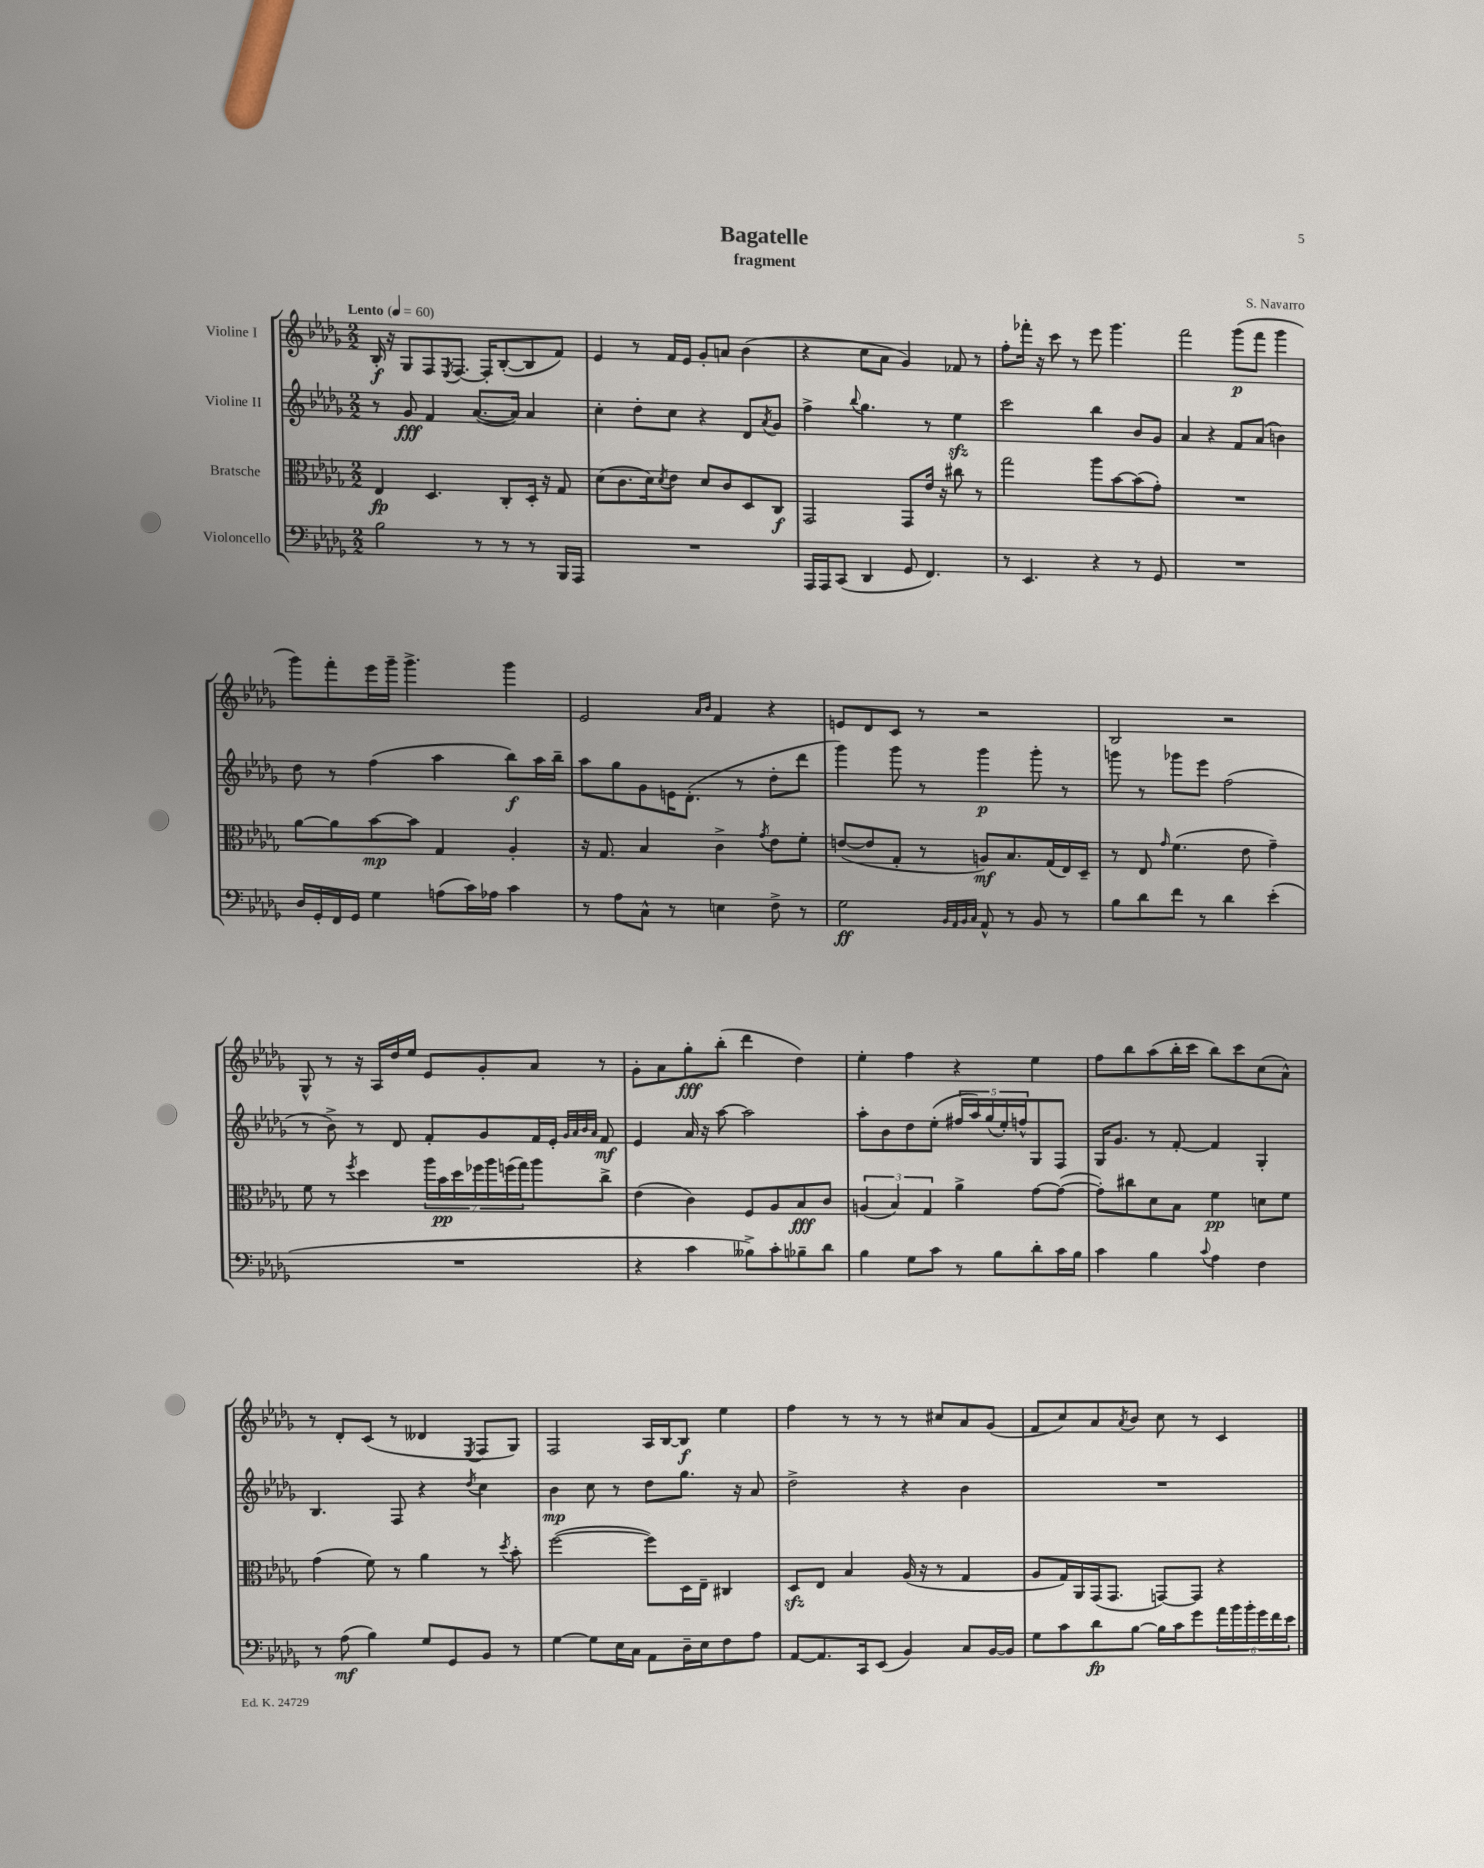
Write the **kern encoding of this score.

**kern	**kern	**kern	**kern
*staff4	*staff3	*staff2	*staff1
*clefF4	*clefC3	*clefG2	*clefG2
*k[b-e-a-d-g-]	*k[b-e-a-d-g-]	*k[b-e-a-d-g-]	*k[b-e-a-d-g-]
*M2/2	*M2/2	*M2/2	*M2/2
*MM60	*MM60	*MM60	*MM60
2B-	4E-	8r	16B-'
.	.	.	16r
.	.	8g-	8G-
.	4.D-	4f	8F
.	.	.	8qE-
.	.	.	[8.F
8r	.	([8.a-	.
.	.	.	16F']
8r	8C'	.	([8B-'
.	.	16a-])	.
8r	16D-'	4a-	8B-]
.	16r	.	.
16BBB-	8G-	.	8f)
16AAA-	.	.	.
=	=	=	=
1r	(8d-	4cc'	4e-
.	8.c	.	.
.	.	8dd-'	8r
.	16d-)	.	.
.	8qd-	.	.
.	8e-	8cc	16f
.	.	.	16e-
.	8d-	4r	8g-'
.	8c	.	8a
.	8D-	8d-	(4b-
.	.	8qa-	.
.	8C	8g-	.
=	=	=	=
16AAA-	2GG-	4ff^	4r
16AAA-	.	.	.
(8CC	.	.	.
.	.	8qqbb-	.
4DD-	.	4.gg-	8cc
.	.	.	8a-
8GG-	8GG-	.	4g-)
4.FF)	16e-	8r	.
.	16r	.	.
.	8cc#	4ee-	8f-
.	8r	.	8r
=	=	=	=
8r	2gg-	2ccc	8ff'
4.EE-	.	.	16fff-'
.	.	.	16r
.	.	.	8ccc
.	.	.	8r
4r	8aa-	4bb-	8eee-
.	[8b-	.	4.ggg-
8r	(8b-]	8b-	.
8GG-	8g-')	8g-	.
=	=	=	=
1r	1r	4a-	2fff
.	.	4r	.
.	.	8f	(8ggg-
.	.	(8a-	8fff
.	.	4b)	4ggg-
=	=	=	=
16D-	[8a-	8dd-	8ggg-)
16GG-'	.	.	.
16FF	8a-]	8r	8fff'
16GG-	.	.	.
4G-	[8b-	(4ff	16eee-
.	.	.	16ggg-~
.	8b-]	.	4.ggg-^
(8A	4G-	4aa-	.
16c)	.	.	.
16A-	.	.	.
4c	4A-'	8bb-)	4ggg-
.	.	16aa-	.
.	.	16bb-~	.
=	=	=	=
8r	16r	8aa-	2e-
.	8.G-	.	.
8A-	.	8gg-	.
8C^^	4B-	8g-	.
8r	.	16e	.
.	.	(8.d-'	.
.	.	.	16qqa-
.	.	.	16qqb-
4E	4c^	.	4f
.	.	8r	.
.	8qg-	.	.
8F^	8e-	8dd-'	4r
8r	8f'	8ddd-	.
=	=	=	=
2G-	([8e	4ggg-)	8e
.	8e]	.	8d-
.	8G-'	8ggg-	8c
.	8r	8r	8r
32qqBB-	.	.	.
32qqAA-	.	.	.
32qqBB-	.	.	.
32qqC	.	.	.
8AA-^^	8A)	4ggg-	2r
8r	8.B-	.	.
8BB-	.	8ggg-'	.
.	(16G-	.	.
8r	16E-)	8r	.
.	16D-~	.	.
=	=	=	=
8B-	8r	8ggg	2B-
8d-	8E-	8r	.
.	16qqg-	.	.
8f	(4.f	8ggg-	.
8r	.	8eee-	.
4d-	.	(2ff	2r
.	8e-	.	.
(4e-'	4g-~)	.	.
=	=	=	=
1r	8f	8r	8G-^^
.	8r	8b-^)	8r
.	8qff	.	.
.	4dd-	8r	16r
.	.	.	16A-
.	.	8d-	16dd-
.	.	.	16ee-
.	28aa-	8f'	8e-
.	28b-	.	.
.	28dd-	.	.
.	28ff-	.	.
.	.	8g-	8g-'
.	28aa-	.	.
.	(28ff	.	.
.	28gg-)	.	.
.	8aa-	16f	8a-
.	.	16e-'	.
.	.	32qqg-	.
.	.	32qqa-	.
.	.	32qqb-	.
.	.	32qqa-	.
.	8cc^	8f	8r
=	=	=	=
4r	(4e-	4e-	8g-'
.	.	.	8a-
4c	4c)	16a-	8gg-'
.	.	16r	.
.	.	[8aa-	(8bb-'
8B--^)	8F	2aa-]	4ddd-
8c'	8A-	.	.
8B-~	8B-	.	4dd-)
8d-	8c	.	.
=	=	=	=
4B-	(6A	8aa-'	4ee-'
.	.	8b-	.
.	6B-)	.	.
8G-	.	8dd-	4ff
.	6G-	.	.
8c	.	(8ee-'	.
8r	4a-^	20ff#	4r
.	.	20aa-)	.
.	.	(20gg-	.
8B-	.	.	.
.	.	20ee-')	.
.	.	20ff^^	.
8d-'	[8g-	8G-	4ee-
16c	(8g-_	8F	.
16B-	.	.	.
=	=	=	=
4c	8g-'])	16G-	8ff
.	.	8.g-	.
.	8cc#	.	8bb-
4B-	8d-	8r	(8aa-
.	8B-	[8f'	16bb-'
.	.	.	16ccc
8qqc	.	.	.
4A-	4f	4f]	8bb-)
.	.	.	8ccc
4F	8d	4G-'	(8cc
.	8f	.	8a-^^)
=	=	=	=
8r	(4g-	4.B-	8r
(8A-	.	.	8d-'
4B-)	8f)	.	(8c
.	8r	8F	8r
8G-	4a-	4r	4d--
8GG-	.	.	.
.	.	8qdd-	8qE-
8BB-	8r	4cc	8F
.	8qdd-	.	.
8r	8b-'	.	8G-)
=	=	=	=
[4G-	([2ff	4b-	2F
8G-]	.	8cc	.
16E-	.	8r	.
16C	.	.	.
8AA-	8ff])	8dd-	16A-
.	.	.	[16B-
16D-~	16D-	8.gg-	8B-]
16E-	16E-~	.	.
8F	4C#	.	4ee-
.	.	16r	.
8A-	.	8a-	.
=	=	=	=
[8AA-	8D-	2dd-^	4ff
8.AA-]	8E-	.	.
.	4B-	.	8r
16CC	.	.	.
(8EE-	.	.	8r
4BB-)	(16A-	4r	8r
.	16r	.	.
.	8r	.	8cc#
8C	4G-	4b-	8a-
[16BB-	.	.	(8g-
16BB-]	.	.	.
=	=	=	=
8G-	8A-	1r	8f
8c	16G-)	.	8cc)
.	16AA-	.	.
8d-	(16GG-	.	8a-
.	8.GG-	.	.
.	.	.	8qa-
[8B-	.	.	8b-
16B-]	[8GG)	.	8cc
16c	.	.	.
8g-	8GG]	.	8r
24a-	4r	.	4c
24b-	.	.	.
24b-'	.	.	.
24g-	.	.	.
24f	.	.	.
24e-	.	.	.
==	==	==	==
*-	*-	*-	*-
